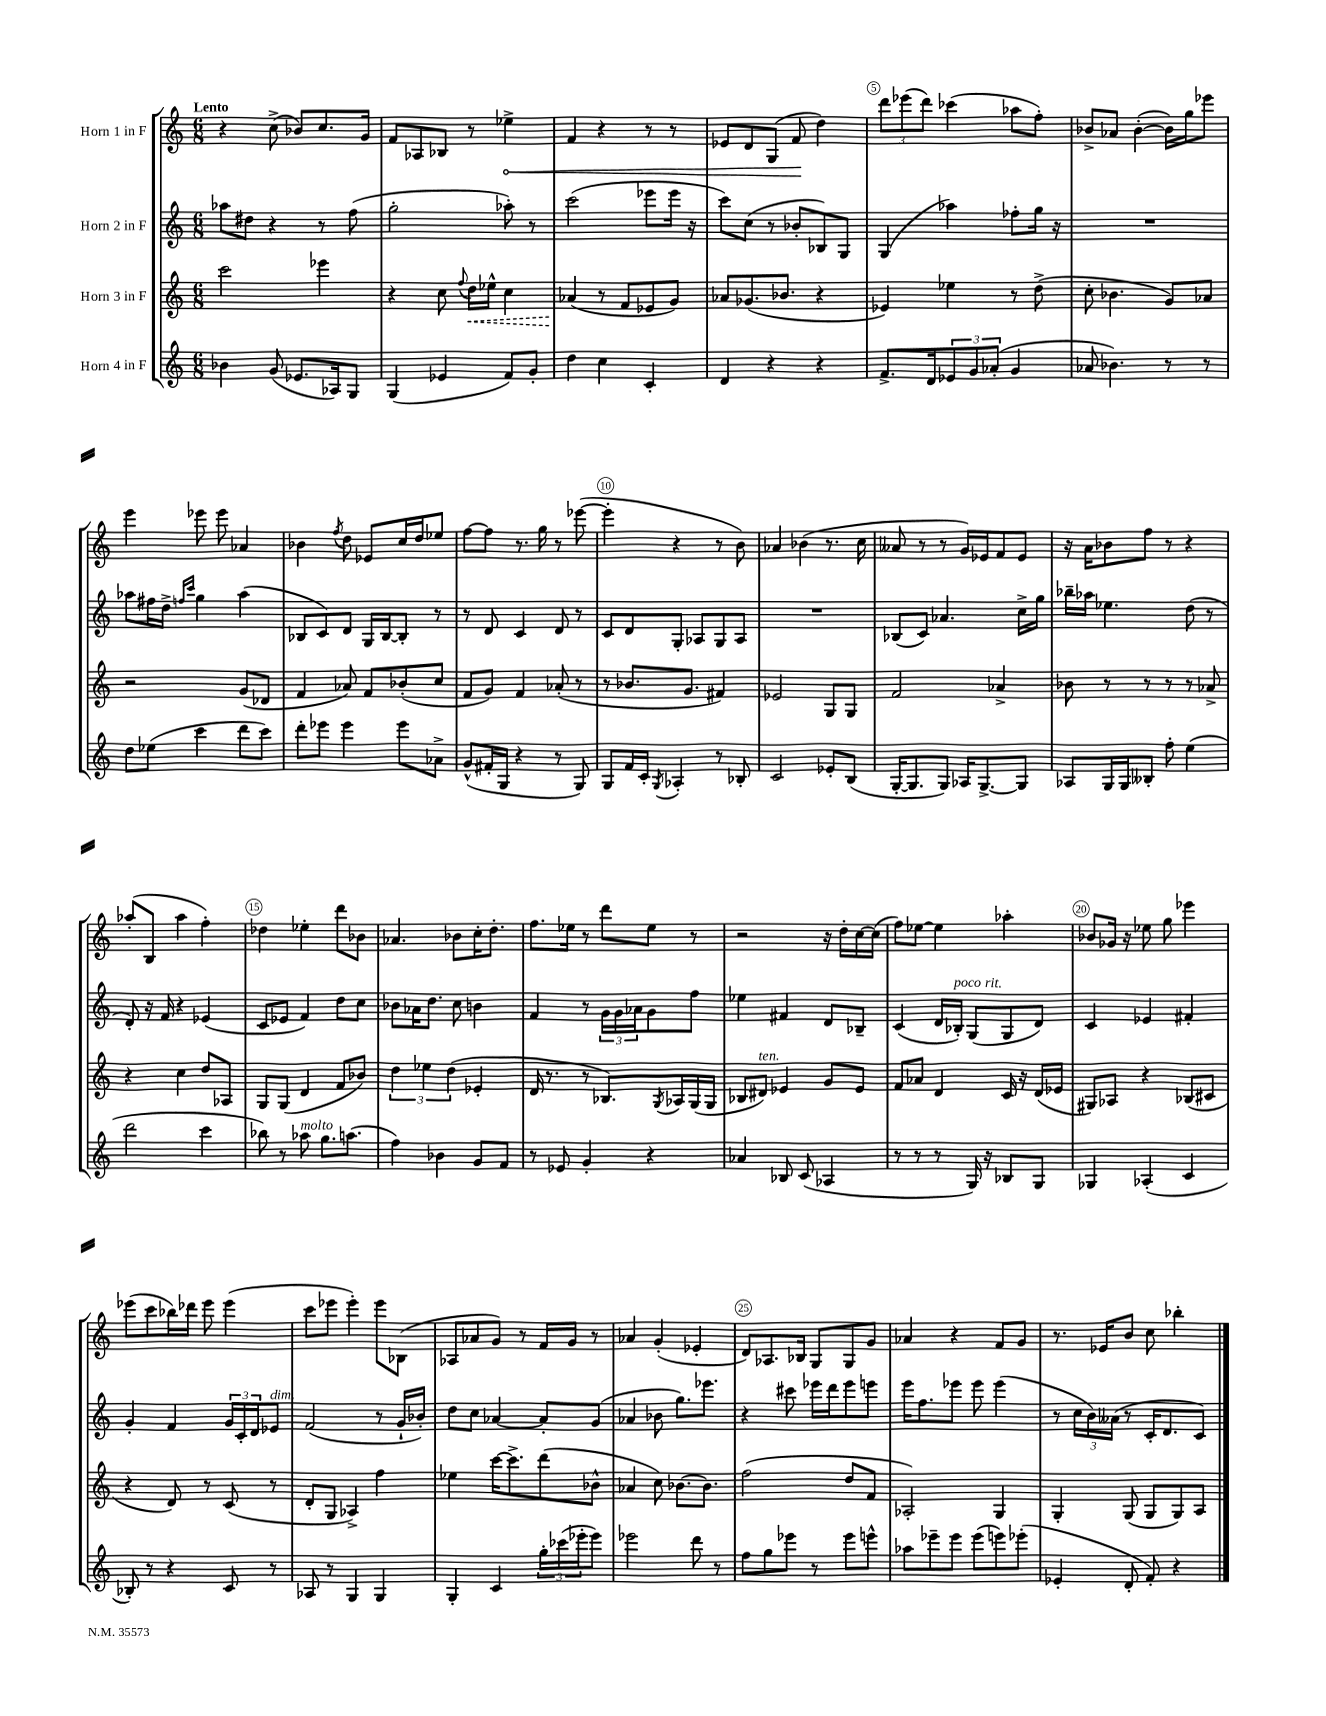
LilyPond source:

<<
\new StaffGroup <<
\new Staff = "s0" \with { instrumentName = "Horn 1 in F" } {
    \clef treble \key c \major \numericTimeSignature \time 6/8 \tempo "Lento"
    r4 c''8->( bes'8) c''8. g'16 |
    f'8 aes8 bes8 r8 \once \override Hairpin.circled-tip = ##t ees''4->\< |
    f'4 r4 r8 r8 |
    ees'8 d'8 g8( f'8\! d''4) |
    \tuplet 3/2 { d'''8 ees'''8( d'''8) } ces'''4( aes''8 f''8-.) |
    bes'8-> aes'8 bes'4~-.( bes'16) g''16 ees'''8 |
    e'''4 ees'''8 ees'''8 aes'4 |
    bes'4 \acciaccatura { f''8 } d''8 ees'8 c''16 d''16 ees''8 |
    f''8~ f''8 r8. g''16 r8 ees'''8~( |
    ees'''4-. r4 r8 b'8) |
    aes'4 bes'4( r8. c''16 |
    aeses'8 r8 r8 g'16) ees'16 f'8 ees'8 |
    r16 a'16 bes'8 f''8 r8 r4 |
    aes''8-.( b8 aes''4 f''4-.) |
    des''4 ees''4-. d'''8 bes'8 |
    aes'4. bes'8 c''16-. d''8.-. |
    f''8. ees''16 r8 d'''8 ees''8 r8 |
    r2 r16 d''16-. c''16~ c''16( |
    f''8) ees''8~ ees''4 aes''4-. |
    bes'8 ges'16 r16 ees''8 g''8 ees'''4 |
    ees'''8( c'''8 bes''16) des'''16 ees'''8 ees'''4( |
    c'''8 ees'''8 ees'''4-.) ees'''8 bes8( |
    aes8 aes'8 g'8) r8 f'16 g'16 r8 |
    aes'4 g'4-.( ees'4-. |
    d'8) aes8. bes16 g8 g8 g'8 |
    aes'4 r4 f'8 g'8 |
    r8. ees'16 b'8 c''8 bes''4-. \bar "|." |
}
\new Staff = "s1" \with { instrumentName = "Horn 2 in F" } {
    \clef treble \key c \major \numericTimeSignature \time 6/8
    aes''8 dis''8 r4 r8 f''8( |
    g''2-. aes''8-.) r8 |
    c'''2( ees'''8 ees'''16 r16 |
    c'''8) c''8( r8 bes'8-. bes8) g8 |
    g4( aes''4) fes''8-. g''16 r16 |
    R2. |
    aes''8 fis''16 d''16-> \grace { f''16 c'''16 } g''4 aes''4( |
    bes8 c'8) d'8 g16 bes16~ bes8-. r8 |
    r8 d'8 c'4 d'8 r8 |
    c'8 d'8 g8-. aes8 g8 aes8 |
    R2. |
    bes8( c'8) aes'4. c''16-> g''16 |
    bes''16-- aes''16 ees''4. d''8( r8 |
    d'8-.) r16 f'16 r4 ees'4( |
    c'8 ees'8 f'4) d''8 c''8 |
    bes'8 aes'16 d''8. c''8 b'4 |
    f'4 r8 \tuplet 3/2 { g'16 g'16 aes'16 } g'8 f''8 |
    ees''4 fis'4 d'8 bes8-- |
    c'4( d'16 bes16-.^\markup { \italic "poco rit." }) g8( g8 d'8) |
    c'4 ees'4 fis'4-. |
    g'4-. f'4 \tuplet 3/2 { g'16 c'16-. d'16 } ees'8^\markup { \italic "dim." } |
    f'2( r8 g'16-! bes'16-.) |
    d''8 c''8 aes'4~ aes'8-. g'8( |
    aes'4 bes'8 g''8.) ees'''8. |
    r4 cis'''8 ees'''16 d'''16 ees'''8 e'''8 |
    e'''16 f''8. ees'''8 ees'''8 ees'''4( |
    r8 \tuplet 3/2 { c''16 b'16) aeses'16( } r8 c'16-. d'8. c'8) \bar "|." |
}
\new Staff = "s2" \with { instrumentName = "Horn 3 in F" } {
    \clef treble \key c \major \numericTimeSignature \time 6/8
    c'''2 ees'''4 |
    r4 c''8 \appoggiatura { f''8 } \once \override Hairpin.style = #'dashed-line d''16\< ees''16-^ c''4 |
    aes'4\!( r8 f'8 ees'8 g'8) |
    aes'8 ges'8.( bes'8. r4 |
    ees'4) ees''4 r8 d''8->( |
    c''8-. bes'4. g'8) aes'8 |
    r2 g'8( des'8 |
    f'4 aes'8) f'8 bes'8-.( c''8 |
    f'8 g'8) f'4 aes'8-.( r8 |
    r8 bes'8. g'8. fis'4) |
    ees'2 g8 g8 |
    f'2 aes'4-> |
    bes'8 r8 r8 r8 r8 aes'8-> |
    r4 c''4 d''8 aes8 |
    g8 g8( d'4 f'8 bes'8) |
    \tuplet 3/2 { d''4 ees''4 d''4( } ees'4-. |
    d'16 r8. r8 bes8.) \acciaccatura { g8 } aes16 g16( g16 |
    bes8 dis'8^\markup { \italic "ten." }) ees'4 g'8 ees'8 |
    f'8 aes'8 d'4 c'16 r16 d'16( ees'16 |
    gis8) aes8 r4 bes8( cis'8 |
    r4 d'8) r8 c'8( r8 |
    d'8-. g8 aes4->) f''4 |
    ees''4 c'''16~ c'''8.-> d'''8( bes'8-^ |
    aes'4 c''8) bes'8.~ bes'8. |
    f''2( d''8 f'8 |
    aes2-.) g4 |
    g4-. g8( g8 g8) a8 \bar "|." |
}
\new Staff = "s3" \with { instrumentName = "Horn 4 in F" } {
    \clef treble \key c \major \numericTimeSignature \time 6/8
    bes'4 g'8( ees'8. aes16) g8 |
    g4( ees'4 f'8) g'8-. |
    d''4 c''4 c'4-. |
    d'4 r4 r4 |
    f'8.-> d'16 \tuplet 3/2 { ees'8 g'8 aes'8-.( } g'4 |
    aes'8 bes'4.) r8 r8 |
    d''8 ees''8( c'''4 d'''8 c'''8) |
    d'''8-. ees'''8 ees'''4 ees'''8 aes'8-> |
    g'8-^( fis'16-. g16 r4 r8 g8) |
    g8 f'16 c'16-. \acciaccatura { g8 } aes4-. r8 bes8-. |
    c'2 ees'8-. b8( |
    g16~-. g8. g8) aes16 g8.~-> g8 |
    aes8 g16 g16 beses8-. f''8-. e''4( |
    d'''2 c'''4 |
    bes''8) r8 aes''8^\markup { \italic "molto" } g''8. a''8.( |
    f''4) bes'4 g'8 f'8 |
    r8 ees'8 g'4-. r4 |
    aes'4 bes8 c'8( aes4 |
    r8 r8 r8 g16) r16 bes8 g8 |
    ges4 aes4-.( c'4 |
    bes8-.) r8 r4 c'8 r8 |
    aes8 r8 g4 g4 |
    g4-. c'4 \tuplet 3/2 { g''16-. ces'''16( ees'''16-. } ees'''8) |
    ees'''2 d'''8 r8 |
    f''8 g''8 ees'''8 r8 ees'''8 e'''8-^ |
    aes''8 ees'''8-- ees'''8 ees'''8( e'''8) ees'''8-.( |
    ees'4-. d'8-. f'8-.) r4 \bar "|." |
}
>>
>>
\layout { \context { \Score \override BarNumber.break-visibility = ##(#f #t #t) barNumberVisibility = #(every-nth-bar-number-visible 5) \override BarNumber.stencil = #(make-stencil-circler 0.1 0.3 ly:text-interface::print) } }
